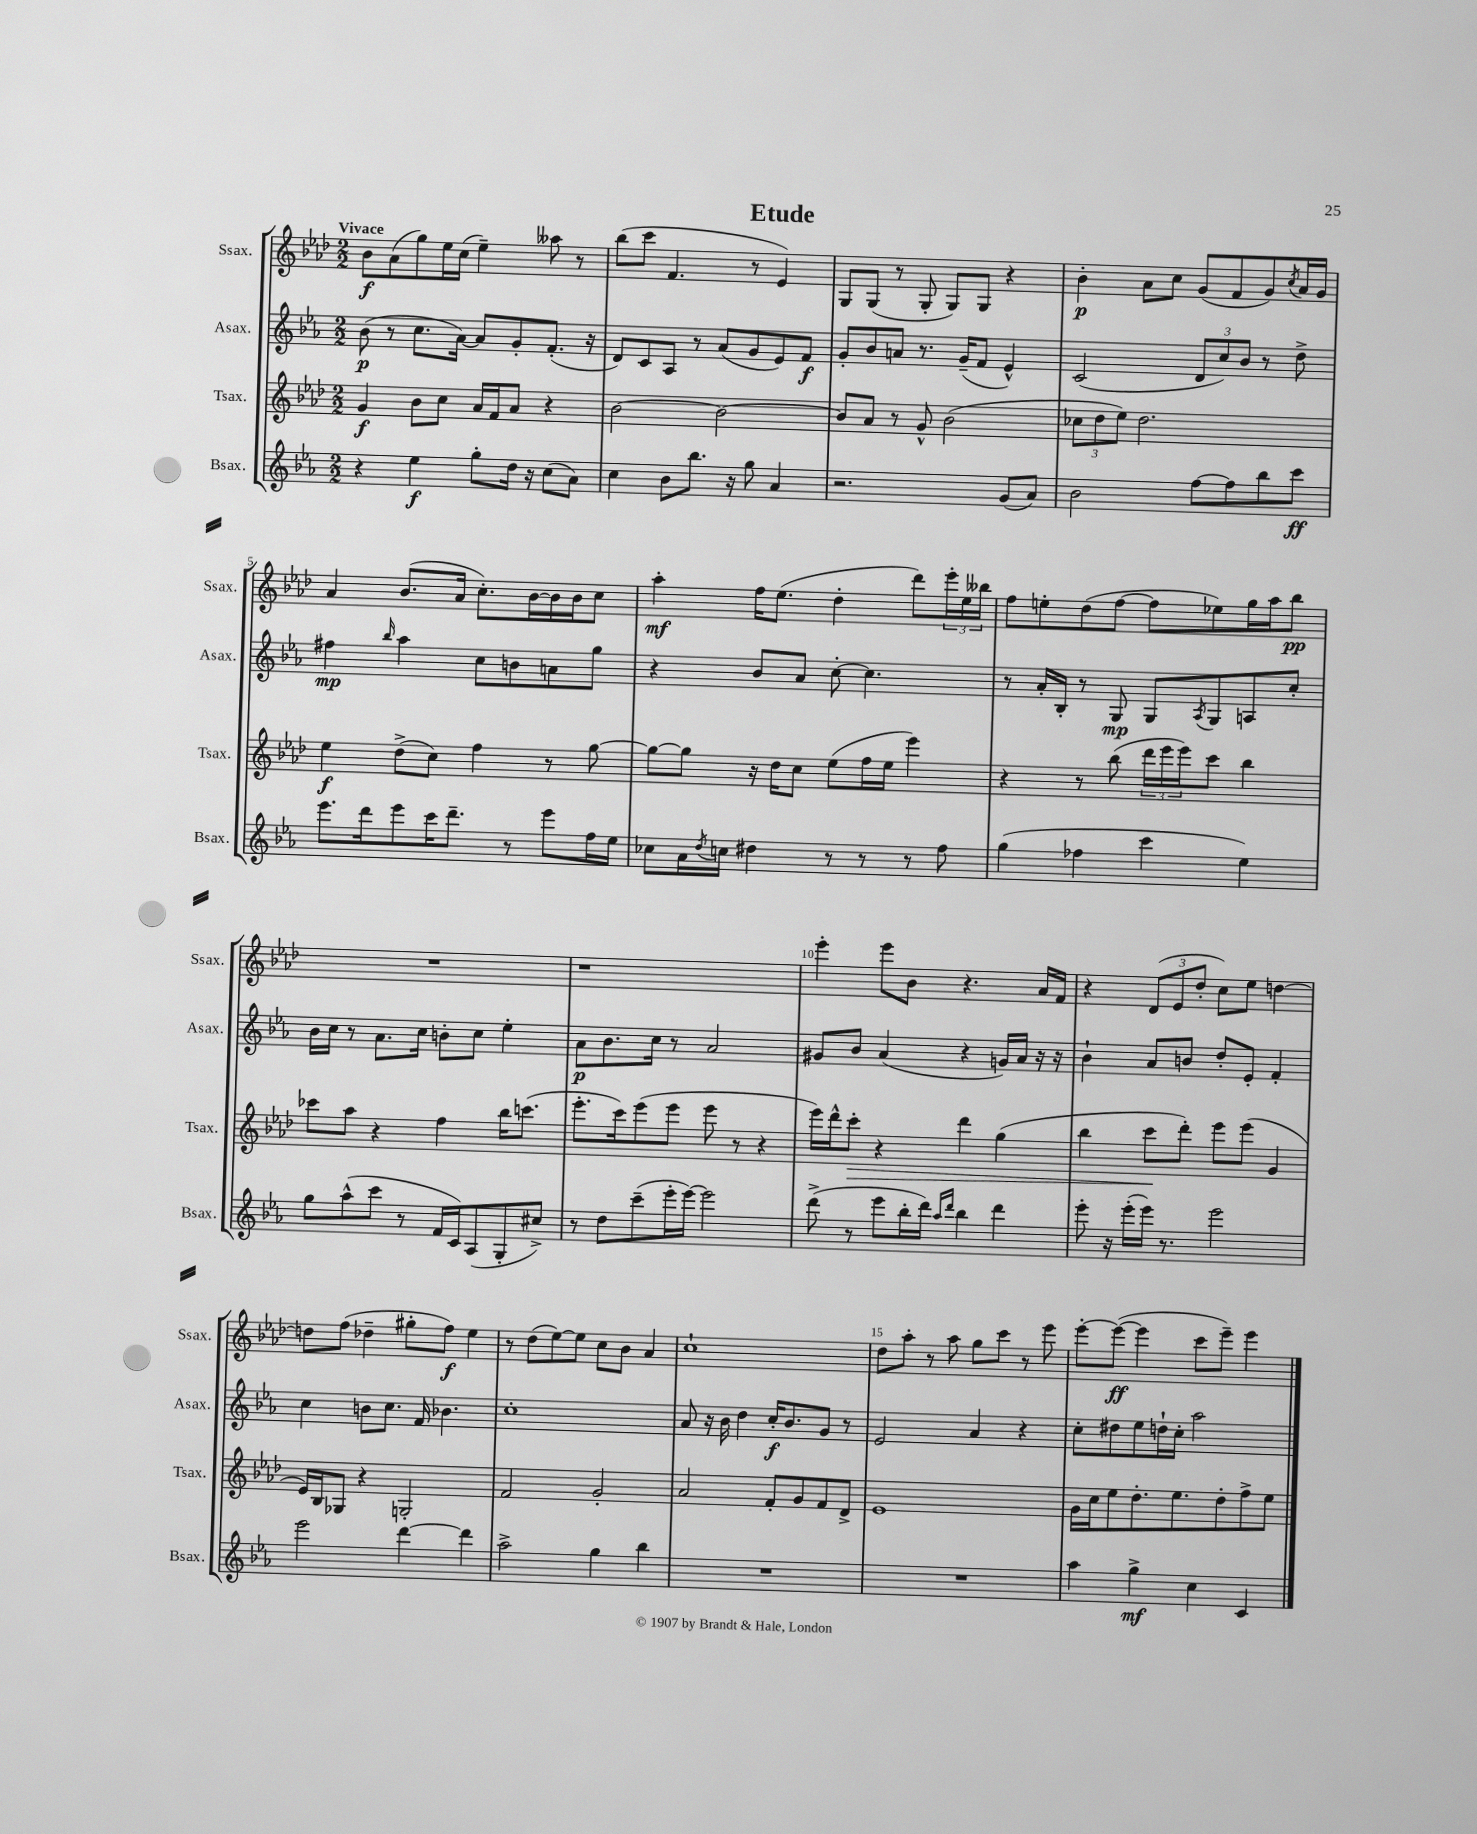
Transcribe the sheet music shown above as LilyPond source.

\header { title = "Etude" }
<<
\new StaffGroup <<
\new Staff = "s0" \with { instrumentName = "Ssax." shortInstrumentName = "Ssax." } {
    \clef treble \key aes \major \numericTimeSignature \time 2/2 \tempo "Vivace"
    bes'8\f aes'8( g''8) ees''16 c''16( ees''4--) aeses''8 r8 |
    bes''8( c'''8 f'4. r8 ees'4) |
    g8 g8( r8 g8-. g8) g8 r4 |
    bes'4-.\p aes'8 c''8 g'8( f'8 g'8) \acciaccatura { c''8 } aes'16 g'16 |
    aes'4 bes'8.( aes'16 c''8.-.) bes'16~ bes'16 bes'16 c''8 |
    aes''4-.\mf f''16 ees''8.( des''4-. des'''8) \tuplet 3/2 { ees'''16-. ees''16 beses''16 } |
    f''8 e''8-. des''8( f''8~ f''8 ees''8) g''16 aes''16 bes''8\pp |
    R1 |
    r1 |
    ees'''4-. ees'''8 bes'8 r4. aes'16 f'16 |
    r4 \tuplet 3/2 { des'8( ees'8 des''8-. } c''8) ees''8 d''4~ |
    d''8 f''8( des''4-- gis''8-. f''8\f) ees''4 |
    r8 des''8( ees''8~) ees''8 c''8 bes'8 aes'4 |
    c''1-! |
    des''8 aes''8-. r8 aes''8 g''8 c'''8 r8 ees'''8 |
    ees'''8~-. ees'''8~\ff( ees'''4 c'''8 ees'''8--) ees'''4 \bar "|." |
}
\new Staff = "s1" \with { instrumentName = "Asax." shortInstrumentName = "Asax." } {
    \clef treble \key ees \major \numericTimeSignature \time 2/2
    bes'8\p( r8 c''8. aes'16~) aes'8 g'8-. f'8.-.( r16 |
    d'8) c'8 aes8 r8 aes'8( g'8 ees'8) f'8\f |
    g'8-. bes'8 a'8 r8. g'16--( f'8 ees'4-^) |
    c'2( \tuplet 3/2 { d'8 c''8) bes'8 } r8 d''8-> |
    fis''4\mp \grace { bes''16 } aes''4 c''8 b'8 a'8 g''8 |
    r4 bes'8 aes'8 c''8~-. c''4. |
    r8 aes'16-. bes16-. r8 g8\mp g8 \acciaccatura { aes8 } g8 a8 c''8-. |
    bes'16 c''16 r8 aes'8. c''16 b'8-. c''8 ees''4-. |
    aes'8\p bes'8. c''16 r8 aes'2 |
    gis'8 bes'8 aes'4( r4 g'16) aes'16 r16 r16 |
    bes'4-! aes'8 b'8 d''8-. ees'8-. f'4-. |
    c''4 b'8 c''8. f'16 bes'4. |
    c''1-. |
    aes'8 r16 bes'16 d''4 c''16-.\f bes'8. g'8 r8 |
    ees'2 aes'4 r4 |
    c''8-. dis''8 ees''8 d''16-! c''16-. aes''2 \bar "|." |
}
\new Staff = "s2" \with { instrumentName = "Tsax." shortInstrumentName = "Tsax." } {
    \clef treble \key aes \major \numericTimeSignature \time 2/2
    g'4\f bes'8 c''8 aes'16 f'16 aes'8 r4 |
    bes'2~ bes'2~ |
    bes'8 aes'8 r8 g'8-^ bes'2( |
    \tuplet 3/2 { ces''8 des''8 ees''8) } des''2. |
    ees''4\f des''8->( c''8) f''4 r8 g''8~ |
    g''8~ g''8 r16 des''16 c''8 ees''8( f''16 ees''16 ees'''4) |
    r4 r8 bes''8( \tuplet 3/2 { des'''16 ees'''16 ees'''16) } c'''8 bes''4 |
    ces'''8 aes''8 r4 f''4 bes''16 c'''8.( |
    ees'''8.-. c'''16) ees'''8( ees'''8 ees'''8 r8 r4 |
    ees'''16) des'''16-^ c'''8-.\> r4 des'''4 g''4( |
    bes''4 c'''8\! des'''8-.) ees'''8 ees'''8( g'4 |
    ees'16) bes16 ges8 r4 g2-. |
    f'2 g'2-. |
    aes'2 f'8-. g'8 f'8 des'8-> |
    ees'1 |
    g'16 c''16 ees''8 des''8.-. ees''8. des''8-. f''8-> ees''8 \bar "|." |
}
\new Staff = "s3" \with { instrumentName = "Bsax." shortInstrumentName = "Bsax." } {
    \clef treble \key ees \major \numericTimeSignature \time 2/2
    r4 ees''4\f g''8-. d''16 r16 c''8( aes'8) |
    c''4 bes'8 bes''8. r16 g''8 aes'4 |
    r2. g'8( aes'8) |
    bes'2 f''8~ f''8 bes''8 c'''8\ff |
    ees'''8. d'''16 ees'''8 c'''16 d'''8.-- r8 ees'''8 f''16 ees''16 |
    ces''8 aes'16 \acciaccatura { d''8 } c''16 dis''4 r8 r8 r8 f''8 |
    g''4( fes''4 c'''4 ees''4) |
    g''8 aes''8-^( c'''8 r8 f'16 c'16) aes8( g8-. cis''8->) |
    r8 d''8 c'''8--( ees'''16-. ees'''16~) ees'''2 |
    d'''8->( r8 ees'''8 bes''16-. d'''16) \grace { aes''16 d'''16 } bes''4 d'''4 |
    ees'''8-. r16 ees'''16-.( ees'''16) r8. ees'''2 |
    ees'''2 d'''4~ d'''4 |
    aes''2-> g''4 bes''4 |
    R1 |
    R1 |
    aes''4 g''4->\mf c''4 c'4 \bar "|." |
}
>>
>>
\layout { \context { \Score \override BarNumber.break-visibility = ##(#f #t #t) barNumberVisibility = #(every-nth-bar-number-visible 5) } }
